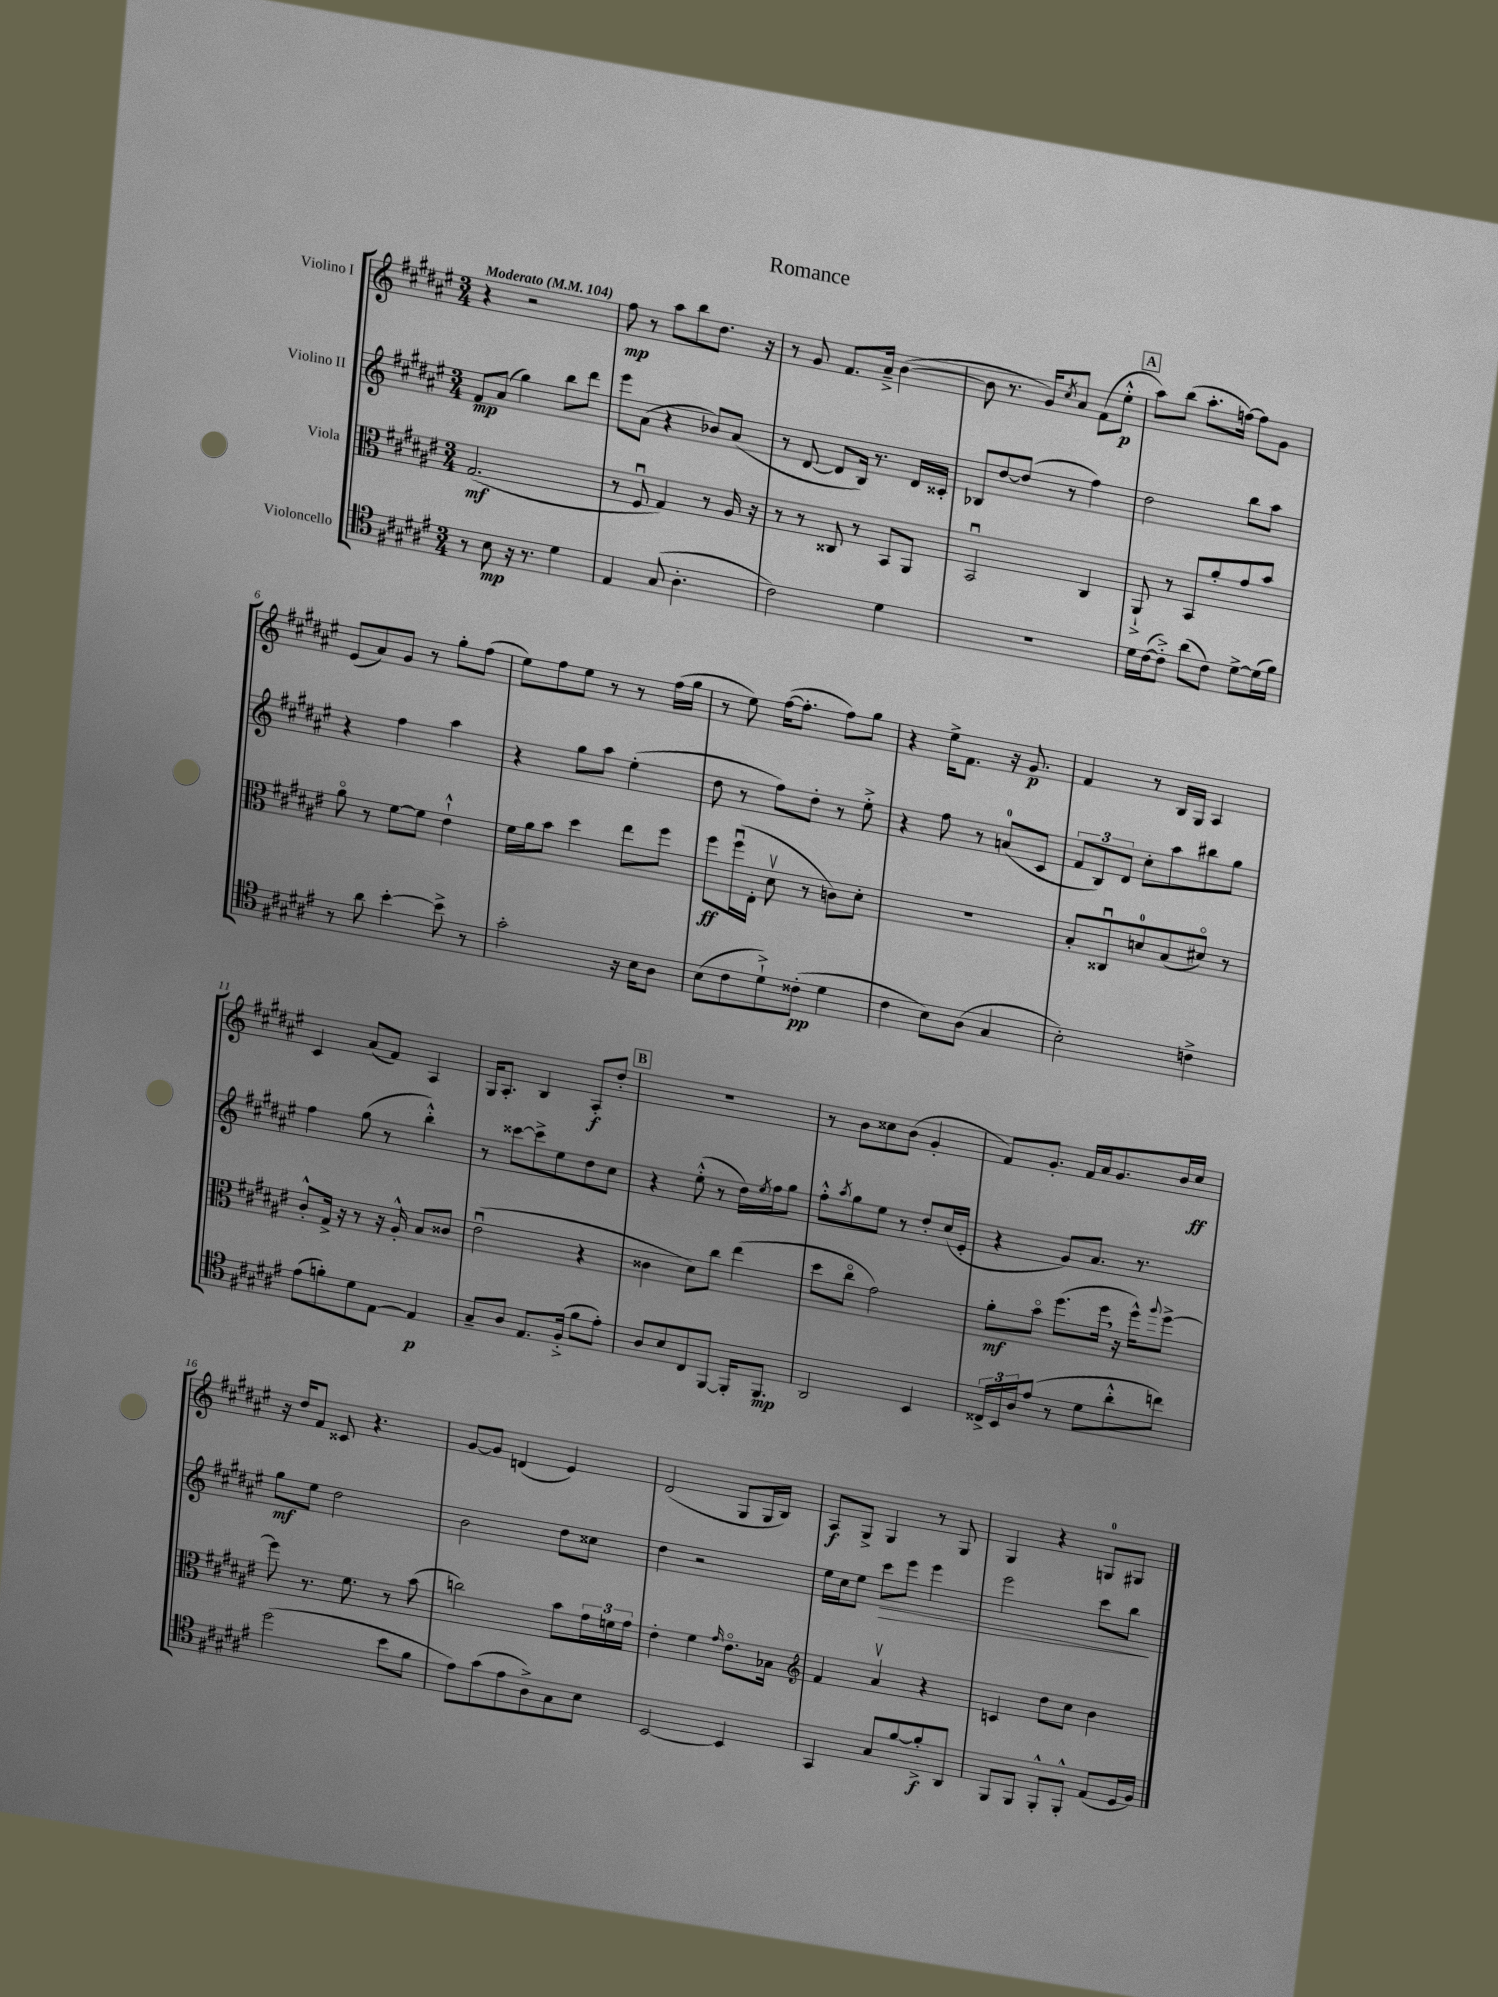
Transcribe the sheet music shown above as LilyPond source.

\header { title = "Romance" }
<<
\new StaffGroup <<
\new Staff = "s0" \with { instrumentName = "Violino I" } {
    \clef treble \key fis \major \numericTimeSignature \time 3/4 \tempo "Moderato" 4 = 104
    r4 r2 |
    fis''8\mp r8 ais''8 b''8 dis''8. r16 |
    r8 gis'8 fis'8. ais'16---> b'4~( |
    b'8 r8. gis'16) \acciaccatura { cis''8 } ais'8 fis'8( eis''8-.-^\p |
    \mark \markup { \box "A" } ais''8) b''8( ais''8.-. f''16~) f''8 gis'8 |
    eis'8( ais'8) gis'8 r8 gis''8-. fis''8( |
    eis''8) fis''8 eis''8 r8 r8 fis''16( gis''16 |
    r8 eis''8) fis''16~( fis''8.-. fis''8) gis''8 |
    r4 eis''16-> fis'8. r16 gis'8.\p |
    fis'4 r8 b16 gis16 ais4 |
    cis'4 ais'8( fis'8) ais4 |
    gis16 ais8.-. b4 ais8-.\f dis''8-. |
    \mark \markup { \box "B" } R2. |
    r8 b'8 cisis''8 b'8( gis'4-. |
    fis'8) gis'8.-. fis'16 ais'16 gis'8. b'16 cis''16\ff |
    r16 dis''16 fis'8 cisis'8 r4. |
    gis'8~ gis'8 d'4( eis'4) |
    dis'2( gis8 gis16 b16) |
    ais8\f gis8-> gis4 r8 gis8 |
    gis4 r4 g8-0 gis8 \bar "|." |
}
\new Staff = "s1" \with { instrumentName = "Violino II" } {
    \clef treble \key fis \major \numericTimeSignature \time 3/4
    fis'8\mp ais'8( gis''4) b''8 dis'''8 |
    eis'''8 ais'8( r4 bes'8) ais'8( |
    r8 dis'8~ dis'8 b16) r8. dis'16 cisis'16-. |
    bes8 dis''8~ dis''8( r8 fis''4) |
    \mark \markup { \box "A" } dis''2 b''8 ais''8 |
    r4 fis''4 ais''4 |
    r4 gis''8 ais''8 eis''4-.( |
    dis''8 r8 fis''8) dis''8-. r8 eis''8-.-> |
    r4 fis''8 r8 a'8-0( cis'8 |
    \tuplet 3/2 { fis'8 b8) dis'8 } cis''8-. ais''8 bis''8 gis''8 |
    fis''4 gis''8( r8 b''4-.-^) |
    r8 cisis'''8~ cisis'''8-> eis''8 dis''8 cis''8 |
    \mark \markup { \box "B" } r4 eis''8-.-^( r8 dis''16) \acciaccatura { eis''8 } fis''16 gis''8 |
    fis''8-.-^ \acciaccatura { ais''8 } gis''8 eis''8 r8 dis''8-. cis''16( eis'16-. |
    r4 gis'8) ais'8. r8. |
    gis''8\mf eis''8 dis''2 |
    b'2 dis''8 cisis''8 |
    dis''4 r2 |
    eis''16 cis''16 eis''8 cis'''8\> eis'''8 eis'''4 |
    eis'''2 cis'''8 b''8\! \bar "|." |
}
\new Staff = "s2" \with { instrumentName = "Viola" } {
    \clef alto \key fis \major \numericTimeSignature \time 3/4
    gis2.\mf( |
    r8 fis8\downbow gis4) r8 ais16 r16 |
    r8 r8 cisis8 r8 b,8 ais,8 |
    b,2\downbow cis4 |
    \mark \markup { \box "A" } ais,8-!-> r8 b,8 ais'8-. gis'8 b'8 |
    ais'8\flageolet r8 fis'8~ fis'8 eis'4-!-^ |
    fis'16 ais'16 b'8 dis''4 eis''8 fis''8 |
    fis''8\ff fis''16\downbow( eis16-. dis'8\upbow r8 c'8) dis'8-. |
    R2. |
    b8-. cisis8\downbow d'8-0 b8( dis'8\flageolet) r8 |
    cis'8-.-^ gis16-> r16 r8 r16 ais16-.-^ b8 cisis'8 |
    eis'2\downbow( r4 |
    \mark \markup { \box "B" } cisis'4 dis'8) cis''8 eis''4( |
    dis''8 cis''8\flageolet gis'2) |
    ais'8-.\mf b'8\flageolet fis''8.( fis''16 \breathe r16 fis''16-^) \appoggiatura { ais''8 } fis''8~-> |
    fis''8 r8. fis'8. r8 b'8( |
    c''2) b'8 \tuplet 3/2 { gis'16 f'16 gis'16 } |
    eis'4-. fis'4 \grace { gis'16 } eis'8.\flageolet bes16 |
    \clef treble fis'4 ais'4\upbow r4 |
    c'4 dis''8 cis''8 b'4 \bar "|." |
}
\new Staff = "s3" \with { instrumentName = "Violoncello" } {
    \clef tenor \key fis \major \numericTimeSignature \time 3/4
    r8 b8\mp r16 r8. dis'4 |
    eis4 gis8( ais4.-. |
    cis'2) dis'4 |
    R2. |
    \mark \markup { \box "A" } dis'16 cis'16~( cis'8-.->) ais'8( cis'8) dis'8~-> dis'16( fis'16) |
    r8 ais'8 b'4~-. b'8-> r8 |
    gis'2-. r16 b16 ais8 |
    b8( cis'8 dis'8-!->) cisis'8-.\pp( dis'4 |
    cis'4 b8) ais8( gis4 |
    b2-.) c'4-> |
    eis'8( f'8-.) dis'8 eis8~ eis4\p |
    gis8-- ais8 eis8. fis16-.->( fis'8 eis'8-.) |
    \mark \markup { \box "B" } ais8 b8 cis8 fis,8~ fis,16-. fis,8.\mp |
    ais,2 b,4 |
    \tuplet 3/2 { cisis16-> b,16 ais16 } eis'8( r8 dis'8 ais'8-.-^ c''8) |
    dis''2( b'8 fis'8 |
    eis'8) gis'8( eis'8 ais8->) gis8 b8 |
    b,2~ b,4 |
    gis,4 gis8 fis'8~ fis'8-.->\f ais,8 |
    fis,8 fis,8 fis,8-.-^ fis,8-.-^ eis8( dis16 fis16) \bar "|." |
}
>>
>>
